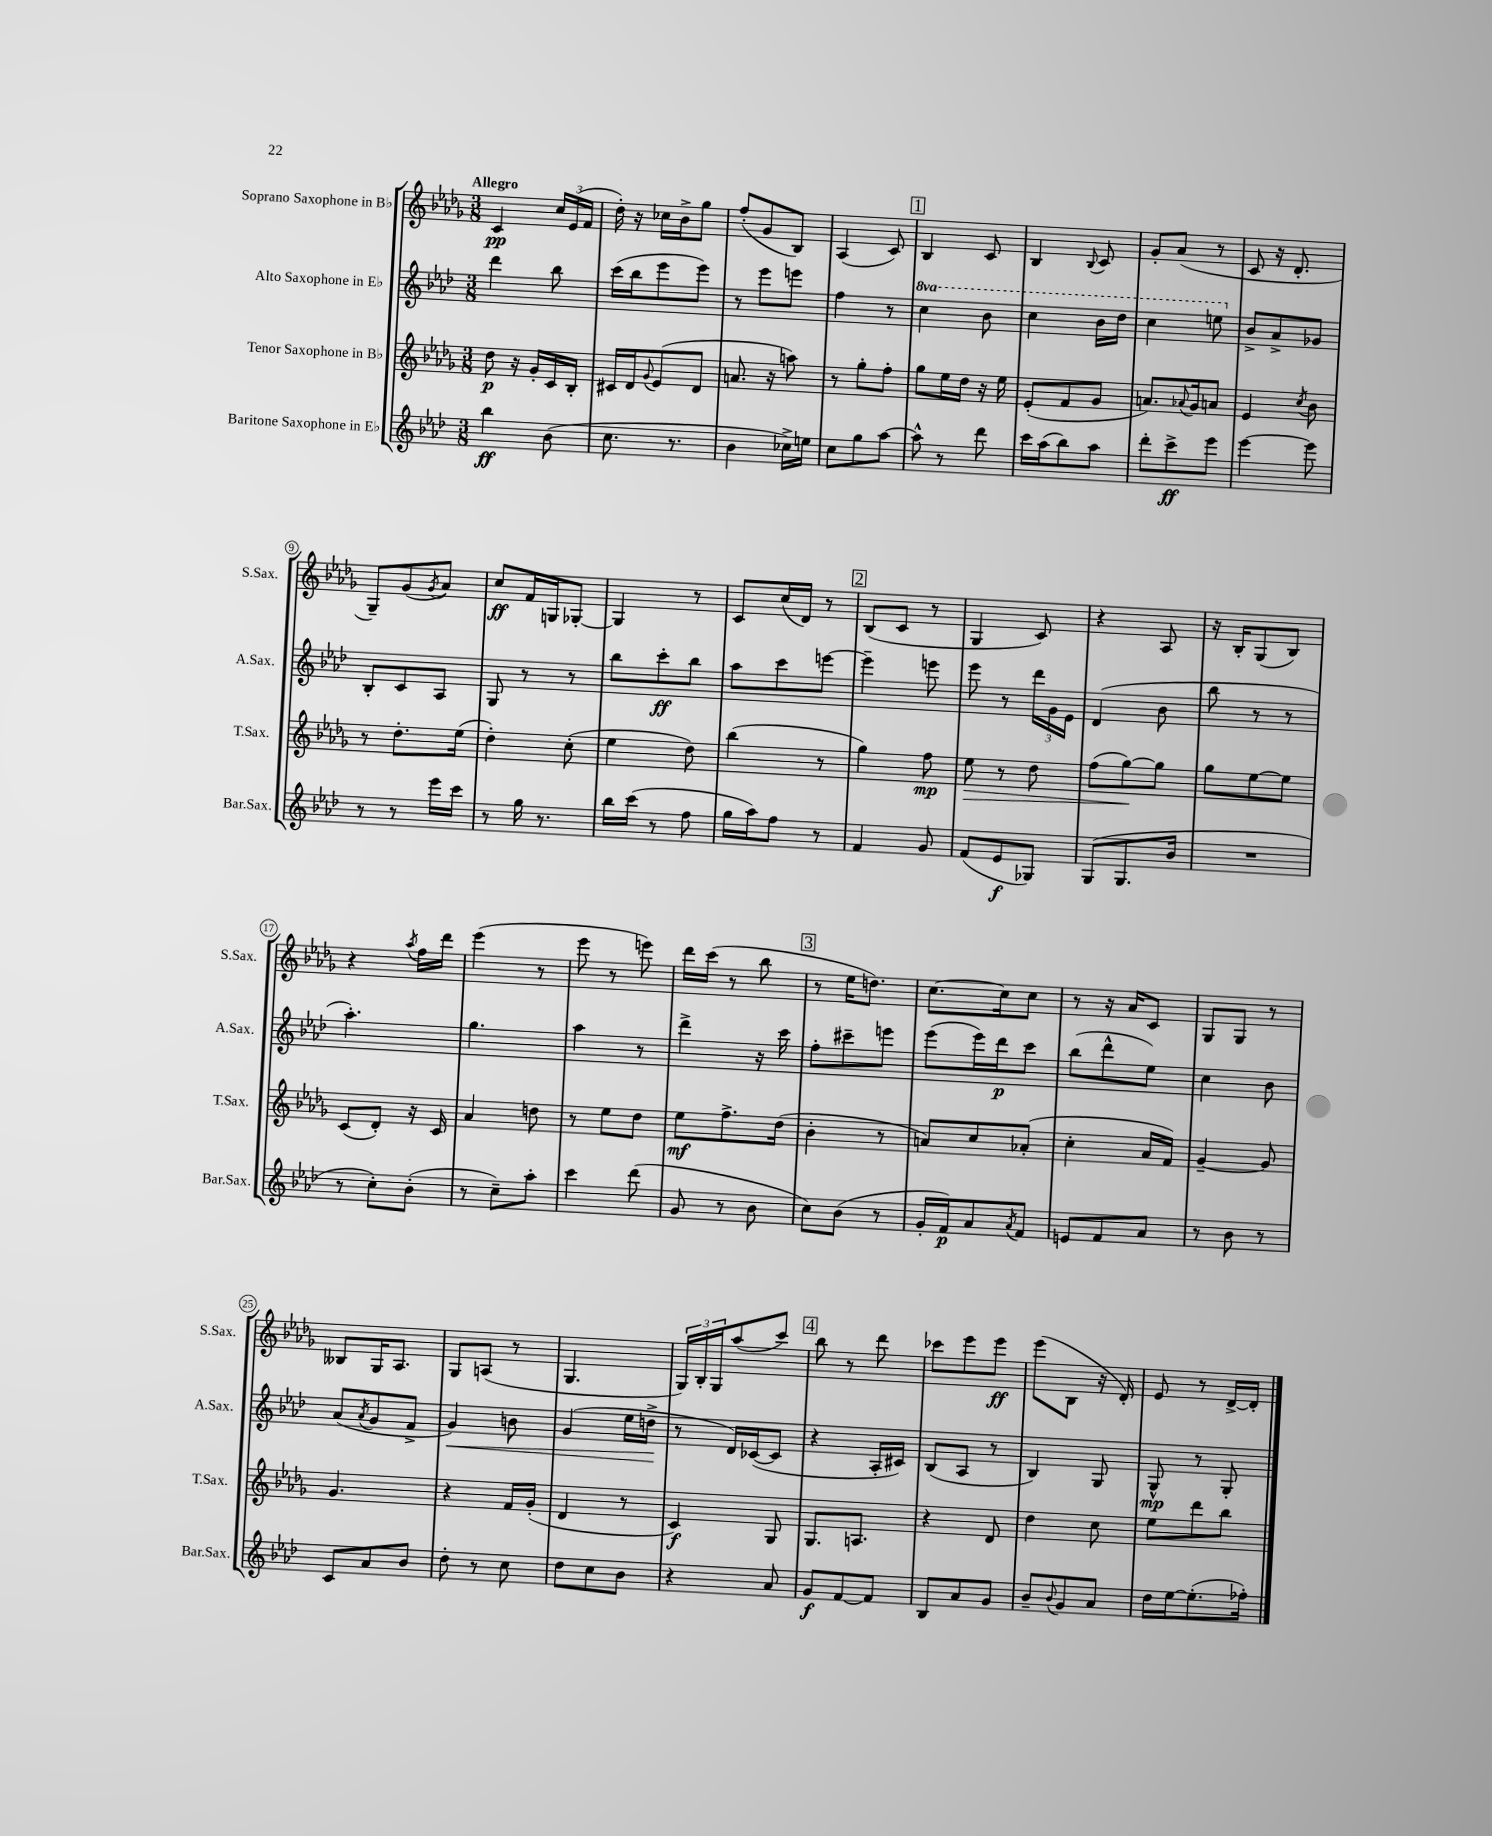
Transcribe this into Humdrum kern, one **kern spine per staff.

**kern	**dynam	**kern	**dynam	**kern	**dynam	**kern	**dynam
*part4	*part4	*part3	*part3	*part2	*part2	*part1	*part1
*staff4	*staff4	*staff3	*staff3	*staff2	*staff2	*staff1	*staff1
*I"Baritone Saxophone in E♭	*	*I"Tenor Saxophone in B♭	*	*I"Alto Saxophone in E♭	*	*I"Soprano Saxophone in B♭	*
*I'Bar.Sax.	*	*I'T.Sax.	*	*I'A.Sax.	*	*I'S.Sax.	*
*clefG2	*	*clefG2	*	*clefG2	*	*clefG2	*
*k[b-e-a-d-]	*	*k[b-e-a-d-g-]	*	*k[b-e-a-d-]	*	*k[b-e-a-d-g-]	*
*M3/8	*	*M3/8	*	*M3/8	*	*M3/8	*
=1	=1	=1	=1	=1	=1	=1	=1
!	!	!	!	!	!	!LO:TX:a:B:t=Allegro	!
4bb-\	ff	8dd-\	p	4ddd-\	.	4c/	pp
.	.	16r	.	.	.	.	.
.	.	16g-'/LL	.	.	.	.	.
(8b-\	.	16c/	.	8bb-\	.	24cc/LL	.
.	.	.	.	.	.	(24e-/	.
.	.	16B-'/JJ	.	.	.	.	.
.	.	.	.	.	.	24f/JJ	.
=2	=2	=2	=2	=2	=2	=2	=2
8.cc\	.	16c#X/LL	.	(16ccc\LL	.	16dd-'\)	.
.	.	16d-/J	.	16bb-\J	.	16r	.
.	.	8qqg-/	.	.	.	.	.
.	.	(8e-/	.	8eee-\	.	16cc-X\LL	.
8.r	.	.	.	.	.	16b-^\J	.
.	.	8d-/J	.	8eee-\J)	.	8gg-\J	.
=3	=3	=3	=3	=3	=3	=3	=3
4b-\	.	8.an/	.	8r	.	(8ff'/L	.
.	.	.	.	8eee-\L	.	8g-/	.
.	.	16r	.	.	.	.	.
16cc-X^\LL)	.	8aan\)	.	8eeen\J	.	8B-/J)	.
16een\JJ	.	.	.	.	.	.	.
=4	=4	=4	=4	=4	=4	=4	=4
8cc\L	.	8r	.	4ff\	.	(4A-/	.
8gg\	.	8gg-'\L	.	.	.	.	.
[8aa-\J	.	8ff'\J	.	8r	.	8c/)	.
!!LO:REH:place=s1:t=1
=5	=5	=5	=5	=5	=5	=5	=5
*	*	*	*	*8va	*	*	*
8aa-^^\]	.	8gg-\L	.	4ccc\	.	4B-/	.
8r	.	16ee-\L	.	.	.	.	.
.	.	16dd-\JJ	.	.	.	.	.
8ddd-\	.	16r	.	8bb-\	.	8c/	.
.	.	16ee-\	.	.	.	.	.
=6	=6	=6	=6	=6	=6	=6	=6
16ccc\LL	.	(8e-'/L	.	4ccc\	.	4B-/	.
(16aa-\J	.	.	.	.	.	.	.
8bb-\)	.	8f/	.	.	.	.	.
.	.	.	.	.	.	8qqB-/	.
8aa-\J	.	8g-/J	.	16bb-\LL	.	8c/	.
.	.	.	.	16ddd-\JJ	.	.	.
=7	=7	=7	=7	=7	=7	=7	=7
8ddd-'\L	.	8.an/L)	.	4ccc\	.	8g-'/L	.
8ccc^\	ff	.	.	.	.	(8a-/J	.
.	.	8qqa-X/	.	.	.	.	.
.	.	16g-/k	.	.	.	.	.
8eee-\J	.	8an/J	.	8eeen\	.	8r	.
=8	=8	=8	=8	=8	=8	=8	=8
*	*	*	*	*X8va	*	*	*
[4eee-\	.	4e-/	.	8b-^/L	.	8c/	.
.	.	.	.	8a-^/	.	16r	.
.	.	.	.	.	.	8.d-'/	.
.	.	8qcc/	.	.	.	.	.
8eee-\]	.	8b-\	.	8g-X/J	.	.	.
!!LO:LB:g=z
=9	=9	=9	=9	=9	=9	=9	=9
8r	.	8r	.	8B-'/L	.	8G-~/L)	.
8r	.	8.dd-'\L	.	8c/	.	(8g-/	.
.	.	.	.	.	.	8qg-/	.
16eee-\LL	.	.	.	8A-/J	.	8a-/J)	.
16ccc\JJ	.	(16ee-\Jk	.	.	.	.	.
=10	=10	=10	=10	=10	=10	=10	=10
8r	.	4dd-'\)	.	8G/	.	8cc/L	ff
16gg\	.	.	.	8r	.	16f/L	.
8.r	.	.	.	.	.	16Gn/J	.
.	.	(8cc'\	.	8r	.	[8G-X'/J	.
=11	=11	=11	=11	=11	=11	=11	=11
16bb-\LL	.	4ee-\	.	8bb-\L	.	4G-/]	.
(16ccc\JJ	.	.	.	.	.	.	.
8r	.	.	.	8ccc'\	ff	.	.
8ff\	.	8dd-\)	.	8bb-\J	.	8r	.
=12	=12	=12	=12	=12	=12	=12	=12
16gg\LL	.	(4bb-\	.	8aa-\L	.	8c/L	.
16aa-\J)	.	.	.	.	.	.	.
8ff\J	.	.	.	8ccc\	.	(16cc/L	.
.	.	.	.	.	.	16d-/JJ)	.
8r	.	8r	.	[8eeen\J	.	8r	.
!!LO:REH:place=s1:t=2
=13	=13	=13	=13	=13	=13	=13	=13
4f/	.	4gg-\)	.	4eee~\]	.	(8B-/L	.
.	.	.	.	.	.	8c/J	.
8g/	.	8ff\	mp	8eeen\	.	8r	.
=14	=14	=14	=14	=14	=14	=14	=14
!	!	!	!LO:HP:b	!	!	!	!
(8f/L	.	8ee-\	>	8eee-\	.	4G-/	.
8e-/	f	8r	.	8r	.	.	.
8G-X/J)	.	8dd-\	.	24ddd-\LL	.	8c/)	.
.	.	.	.	24g\	.	.	.
.	.	.	.	24e-\JJ	.	.	.
=15	=15	=15	=15	=15	=15	=15	=15
(8G/L	.	(8ff\L	.	(4d-/	.	4r	.
8.G/	.	[8gg-\)	.	.	.	.	.
.	.	8gg-\J]	]	8b-\	.	8A-/	.
16b-/Jk	.	.	.	.	.	.	.
=16	=16	=16	=16	=16	=16	=16	=16
4.r	.	8gg-\L	.	8bb-\	.	16r	.
.	.	.	.	.	.	16B-'/KL	.
.	.	[8ee-\	.	8r	.	(8G-/	.
.	.	8ee-\J]	.	8r	.	8B-/J)	.
!!LO:LB:g=z
=17	=17	=17	=17	=17	=17	=17	=17
8r	.	(8c/L	.	4.aa-'\)	.	4r	.
8cc'\L)	.	8d-'/J)	.	.	.	.	.
.	.	.	.	.	.	8qaa-/	.
(8b-'\J	.	16r	.	.	.	16ff\LL	.
.	.	16c/	.	.	.	16ddd-\JJ	.
=18	=18	=18	=18	=18	=18	=18	=18
8r	.	4a-/	.	4.gg\	.	(4eee-\	.
8cc~\L)	.	.	.	.	.	.	.
8aa-'\J	.	8ddn\	.	.	.	8r	.
=19	=19	=19	=19	=19	=19	=19	=19
4ccc\	.	8r	.	4aa-\	.	8eee-\	.
.	.	8ee-\L	.	.	.	8r	.
(8ddd-\	.	8dd-\J	.	8r	.	8eeen\)	.
=20	=20	=20	=20	=20	=20	=20	=20
8g/	.	8ee-\L	mf	4ddd-^\	.	16ddd-\LL	.
.	.	.	.	.	.	(16ccc\JJ	.
8r	.	8.ff^\	.	.	.	8r	.
8b-\	.	.	.	16r	.	8bb-\	.
.	.	(16dd-\Jk	.	16ccc\	.	.	.
!!LO:REH:place=s1:t=3
=21	=21	=21	=21	=21	=21	=21	=21
8cc\L)	.	4b-'\	.	8ff'\L	.	8r	.
(8b-\J	.	.	.	8ccc#X~\	.	16ee-\KL	.
.	.	.	.	.	.	8.ddn\J)	.
8r	.	8r	.	8eeen\J	.	.	.
=22	=22	=22	=22	=22	=22	=22	=22
16g'/LL	.	8an/L)	.	(8eee-\L	.	[8.cc\L	.
16f/J)	p	.	.	.	.	.	.
8a-/	.	8cc/	.	16eee-\L)	.	.	.
.	.	.	.	16ddd-\J	p	16cc\k]	.
8qa-/	.	.	.	.	.	.	.
8f/J	.	(8a-X'/J	.	8ccc\J	.	8cc\J	.
=23	=23	=23	=23	=23	=23	=23	=23
8en/L	.	4cc'\	.	(8bb-\L	.	8r	.
8f/	.	.	.	8ddd-^^\	.	16r	.
.	.	.	.	.	.	16a-/KL	.
8a-/J	.	16a-/LL	.	8ee-\J)	.	8c/J	.
.	.	16f/JJ)	.	.	.	.	.
=24	=24	=24	=24	=24	=24	=24	=24
8r	.	[4g-~/	.	4cc\	.	8G-/L	.
8b-\	.	.	.	.	.	8G-/J	.
8r	.	8g-/]	.	8b-\	.	8r	.
!!LO:LB:g=z
=25	=25	=25	=25	=25	=25	=25	=25
8c/L	.	4.g-/	.	(8a-/L	.	8B--X/L	.
.	.	.	.	8qa-/	.	.	.
8a-/	.	.	.	8g/	.	16G-/K	.
.	.	.	.	.	.	8.A-/J	.
8b-/J	.	.	.	8f^/J	.	.	.
=26	=26	=26	=26	=26	=26	=26	=26
!	!	!	!	!	!LO:HP:b	!	!
8dd-'\	.	4r	.	4g/)	<	8G-/L	.
8r	.	.	.	.	.	(8An/J	.
8cc\	.	16f/LL	.	8bn\	.	8r	.
.	.	(16g-'/JJ	.	.	.	.	.
=27	=27	=27	=27	=27	=27	=27	=27
8dd-\L	.	4d-/	.	(4g/	.	4.G-/	.
8cc\	.	.	.	.	.	.	.
8b-\J	.	8r	.	16ee-\LL	.	.	.
.	.	.	.	16ddn^\JJ	.	.	.
.	.	.	.	.	[	.	.
=28	=28	=28	=28	=28	=28	=28	=28
4r	.	4c/)	f	8r	.	24G-/LL)	.
.	.	.	.	.	.	24B-'/	.
.	.	.	.	.	.	24G-/J	.
.	.	.	.	16d-/LL)	.	(8aa-/	.
.	.	.	.	([16c-X/J	.	.	.
8a-/	.	8G-/	.	8c-/J]	.	8ccc/J)	.
!!LO:REH:place=s1:t=4
=29	=29	=29	=29	=29	=29	=29	=29
8g/L	f	8.G-/L	.	4r	.	8bb-\	.
[8f/	.	.	.	.	.	8r	.
.	.	8.An/J	.	.	.	.	.
8f/J]	.	.	.	16A-'/LL	.	8ddd-\	.
.	.	.	.	16c#X/JJ)	.	.	.
=30	=30	=30	=30	=30	=30	=30	=30
8B-/L	.	4r	.	(8B-/L	.	8ccc-X\L	.
8a-/	.	.	.	8A-/J	.	8eee-\	.
8g/J	.	8d-/	.	8r	.	8eee-\J	ff
=31	=31	=31	=31	=31	=31	=31	=31
8b-~/L	.	4dd-\	.	4B-/)	.	(8eee-\L	.
8qqb-/	.	.	.	.	.	.	.
8g/	.	.	.	.	.	8B-\J	.
8a-/J	.	8cc\	.	8G/	.	16r	.
.	.	.	.	.	.	16d-'/)	.
=32	=32	=32	=32	=32	=32	=32	=32
16dd-\LL	.	8ee-\L	.	8G^^/	mp	8e-/	.
[16ee-\J	.	.	.	.	.	.	.
(8.ee-'\]	.	8ddd-\	.	8r	.	8r	.
.	.	8bb-\J	.	8G'/	.	[16d-^/LL	.
16ff-X'\Jk)	.	.	.	.	.	16d-'/JJ]	.
==	==	==	==	==	==	==	==
*-	*-	*-	*-	*-	*-	*-	*-
